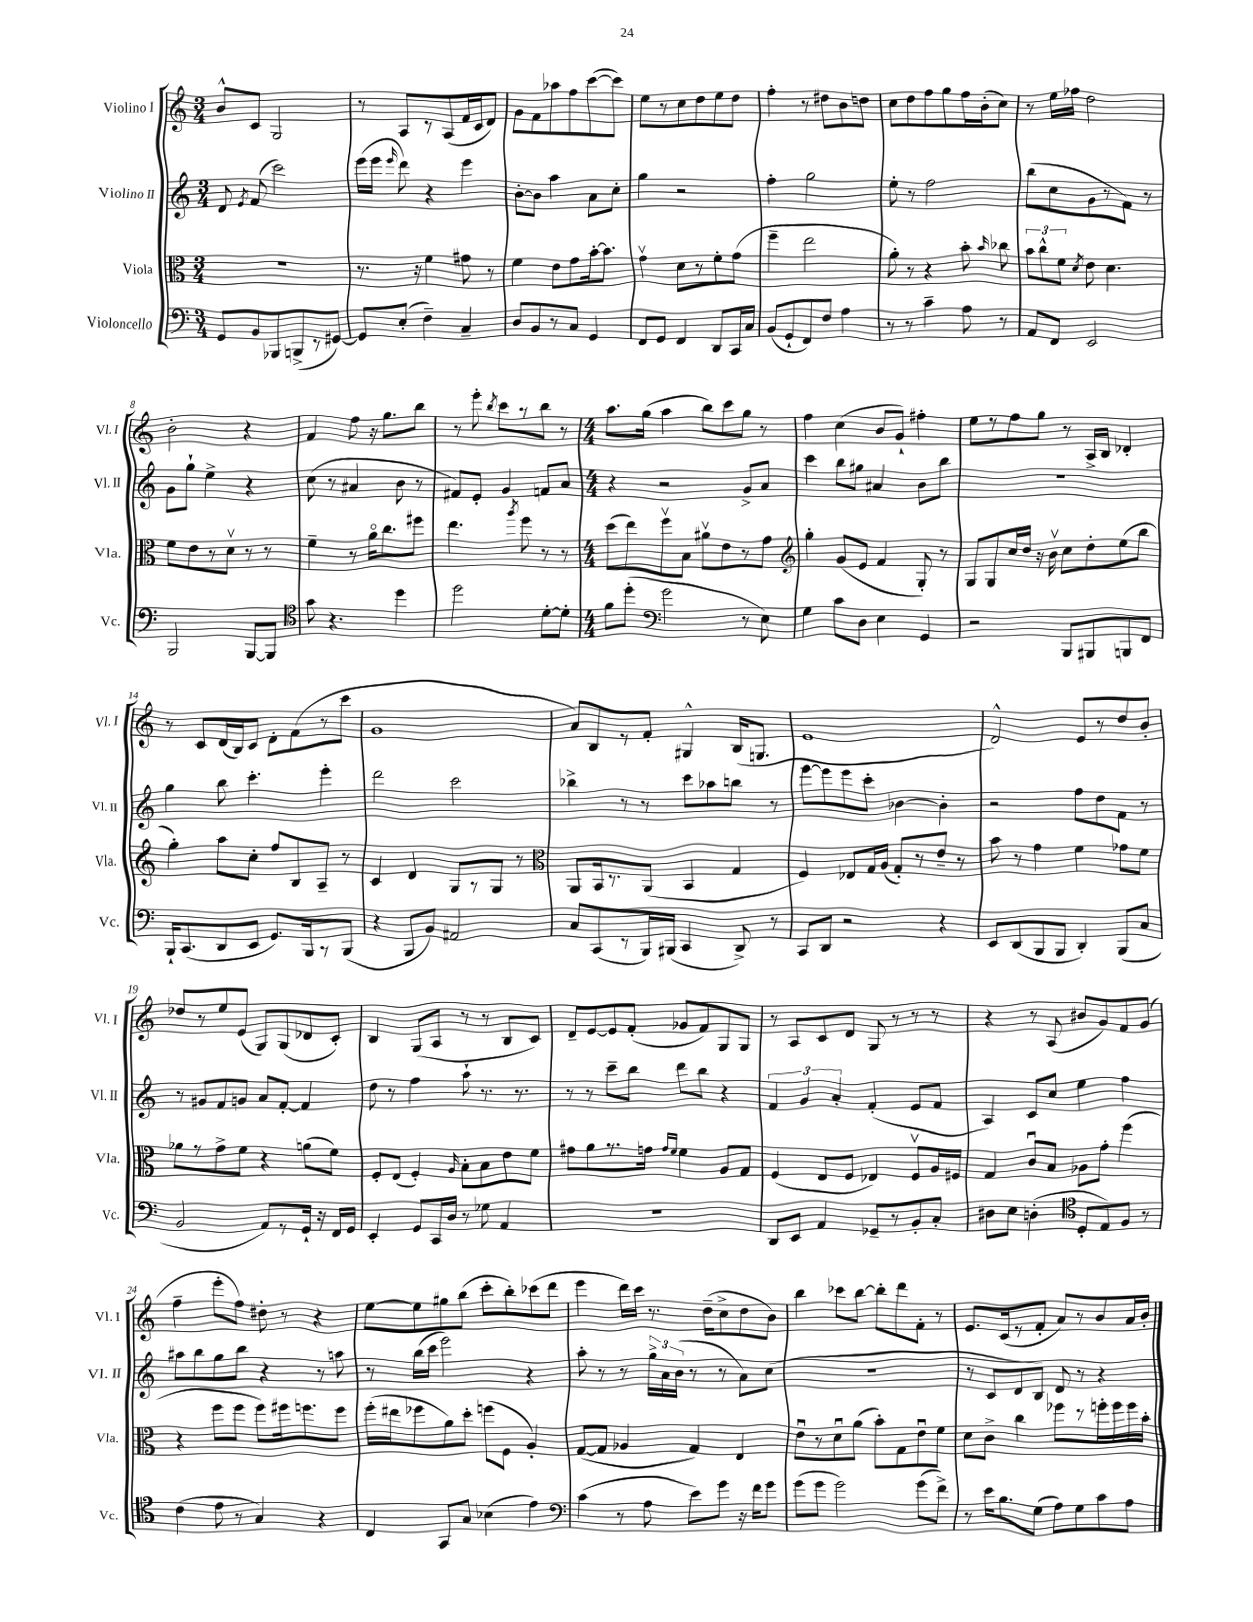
<<
\new StaffGroup <<
\new Staff = "s0" \with { instrumentName = "Violino I" shortInstrumentName = "Vl. I" } {
    \clef treble \key c \major \numericTimeSignature \time 3/4
    \autoBeamOff b'8[-^ c'8] g2 |
    r8 a8[ r8 a8( f'16 c'16 d'8]) |
    g'8[ f'8 aes''8 f''8 c'''8~( c'''8]) |
    e''8[ r8 c''8 d''8 e''8 d''8] |
    f''4-. r8 dis''8[ b'8 d''8] |
    c''8[ d''8 f''8 g''8 f''16 b'16-.( c''8]) |
    r8 e''16[ fes''16] d''2 |
    b'2-. r4 |
    f'4 f''8 r16 g''8.[ b''8] |
    r8 e'''8-. \acciaccatura { b''8 } c'''8[ r8 b''8] r8 |
    \numericTimeSignature \time 4/4 a''8.[ g''16]( a''4 b''8[) c'''8 g''8] r8 |
    f''4 c''4( b'8[ g'8]-!) fis''4-. |
    e''8[ r8 f''8 g''8] r8 a16[-> b16] des'4-. |
    r8 c'8[ d'16( b16) c'8] d'8[-. f'8( r8 c'''8] |
    g'1 |
    a'8[) b8 r8 f'8]-. gis4-^ b16[( g8.] |
    e'1 |
    d'2-^) e'8[ r8 d''8 b'8]-. |
    des''8[ r8 e''8 e'8]( g8[) g8( des'8 c'8]-.) |
    b4 g8[( a8] r8 r8 b8[ c'8]) |
    d'8[-- e'8~ e'8 f'8]-.( ges'8[ f'8) g8 g8] |
    r8 a8[ c'8 d'8] g8 r8 r8 r8 |
    r4 r8 a8( bis'8[ g'8) f'8 g'8]( |
    f''4-- e'''8[-. f''8]) dis''8-. r8 r4 |
    e''8[~ e''8 gis''8 b''8]( c'''8[-. b''8-.) ces'''8( d'''8] |
    e'''4 d'''16[) c'''16] r8. d''16[--( c''8-> d''8 b'8]) |
    b''4 ces'''8[ b''8]~ b''8[-. d'''8 f'8]-. r8 |
    e'8.[ c'16( r8 f'8]-. a'8[) r8 b'8 a'16 b'16]-. \bar "|." |
}
\new Staff = "s1" \with { instrumentName = "Violino II" shortInstrumentName = "Vl. II" } {
    \clef treble \key c \major \numericTimeSignature \time 3/4
    \autoBeamOff d'8 \acciaccatura { e'8 } f'8( c'''2) |
    e'''16[( e'''16] \grace { e'''16 } d'''8) r4 e'''4 |
    b'8[~-. b'8] a''4 a'8[ c''8]-. |
    g''4 r2 |
    f''4-. g''2 |
    e''8-. r8 f''2 |
    b''8[( c''8 g'8 r8 f'8]) r8 |
    g'8[ g''8]-! e''4-> r4 |
    c''8( r8 ais'4 b'8 r8 |
    fis'8[) e'8]-. g'4 f'8[ a'8] |
    \numericTimeSignature \time 4/4 r4 r2 g'8[-> a'8] |
    c'''4 b''8[ gis''8] ais'4 b'8[ b''8] |
    R1 |
    g''4 b''8 c'''4.-. e'''4-. |
    d'''2 c'''2 |
    bes''4-> r8 r8 c'''8[ aes''8 b''8] r8 |
    e'''8[~ e'''8 e'''8 c'''8]-. bes'4~ bes'4-. |
    r2 f''8[ d''8 f'8] r8 |
    r8 gis'8[ f'8 g'8] a'8[ f'8]~-. f'4 |
    d''8 r8 f''4 a''8-! r8. r8. |
    r8 r8 c'''8[-- b''8] d'''8[ b''8] r4 |
    \tuplet 3/2 { f'4 g'4 a'4-. } f'4-.( e'8[ f'8] |
    a4) c'8[ c''8] e''4 f''4 |
    ais''8[ b''8 g''8 b''8] r4 r8 a''8 |
    r8 b''16[( c'''16] e'''2) r4 |
    a''8-. r8 r8 \tuplet 3/2 { g''16[-> a'16 b'16]( } r8 r8 a'8[) c''8]( |
    r1 |
    r8 c'8[ d'8 b8]) d'8 r8 r4 \bar "|." |
}
\new Staff = "s2" \with { instrumentName = "Viola" shortInstrumentName = "Vla." } {
    \clef alto \key c \major \numericTimeSignature \time 3/4
    \autoBeamOff R2. |
    r8. r16 f'4 gis'8 r8 |
    f'4 e'8[ g'8 b'16~-. b'8.] |
    g'4\upbow d'8[ r8 f'8-. g'8]( |
    f''4-- e''2 |
    a'8-.) r8 r4 b'8-. \grace { b'16 } ces''8 |
    \tuplet 3/2 { b'8[ c''8-^ f'8] } \acciaccatura { d'8 } e'8 d'4. |
    f'8[ e'8 r8 d'8]\upbow r8 r8 |
    f'4-- r8 a'16[\flageolet c''8. fis''8] |
    e''4. \acciaccatura { a''8 } f''8 r8 r8 |
    \numericTimeSignature \time 4/4 d''8[( e''8) f''8\upbow b8] ais'8[\upbow e'8 r8 g'8] |
    \clef treble g''4-. g'8[( e'8] f'4 g8-.) r8 |
    g8[ g8 c''16 d''16] r16 b'16\upbow c''8[ d''8-. e''8( b''8] |
    g''4-.) a''8[ c''8]-. f''8[ b8 a8]-- r8 |
    c'4 d'4 g8[ r8 g8] r8 |
    \clef alto a,8[ b,16 r8. a,8]( b,4 g4 |
    f4) ees8[ g16 a16]( g8[-.) r8 e'8]-- r8 |
    b'8 r8 g'4 f'4 ges'8[ f'8] |
    aes'8[ r8 g'8-> f'8] r4 a'8[( f'8]) |
    f8[-. e8]( f4-.) \grace { a16 } b8[-. b8 e'8 f'8] |
    gis'8[ a'8 r8. g'16] \grace { g'16[ f'16] } f'4 a8[ g8] |
    f4( e8[ f8] ees4) f8[\upbow a16 fis16] |
    g4 c'8[\downbow b8] aes8[ g'8]-. f''4( |
    r4 f''8[ f''8] f''8[) fis''16 f''8. f''8] |
    f''16[-.( eis''16 fes''8 a'8) d''8]-. f''8[( f8] a4-.) |
    g8[~( g8] aes4 g4) e4 |
    e'8[\downbow r8 d'8\downbow a'8]( b'8[-.) g8 e'8\downbow f'8] |
    d'8[ c'8]-> c''4 fes''8[ r8 f''16-. f''16 f''16 b'16]-. \bar "|." |
}
\new Staff = "s3" \with { instrumentName = "Violoncello" shortInstrumentName = "Vc." } {
    \clef bass \key c \major \numericTimeSignature \time 3/4
    \autoBeamOff g,8[ b,8 bes,,8 b,,8->( r8 gis,8]~) |
    gis,8[ e8]-.( f4--) c4-- |
    d8[ b,8 r8 c8] g,4 |
    f,8[ g,8] f,4 d,8[ c,16 c16] |
    b,8[( g,8-! f,8) f8] a4 |
    r8 r8 c'4-- a8 r8 |
    a,8[ f,8] e,2 |
    b,,2 b,,8[~ b,,8] |
    \clef tenor g'8 r4. d''4 |
    d''2 d'8[~-. d'8]-. |
    \numericTimeSignature \time 4/4 f'8[ d''8]-.( \clef bass g'2 r8 e8) |
    g4 c'8[ d8] e4 g,4 |
    r2 b,,8[ bis,,8 b,,8 f,8] |
    b,,16[-! c,8.( d,8 e,8] g,8.[) b,,16 r8 b,,8]( |
    r4 b,,8[ b,8]) ais,2 |
    c8[ c,8( r8 b,,16) bis,,16]( c,4 d,8->) r8 |
    c,8[ d,8] r2 r4 |
    e,8[ d,8( b,,8 b,,8] d,4-.) b,,8[( c8] |
    b,2 a,8[) r8 g,16]-! r16 f,16[ g,16] |
    e,4-. g,8[ c,16 d16] r8 ges8 a,4 |
    R1 |
    d,8[ e,8] a,4 ges,8[-- r8 b,8-. c8]-. |
    dis8[ e8] d4-.( \clef tenor d8[-. e8) f8] r8 |
    c'4( e'8 r8 g4) r4 |
    c4 g,8[ g8] bes4( e'4) |
    \clef bass c'4( r8 a8 e'8[) g'8] r16 f'16[ g'8] |
    g'8[( g'8] g'2) g'8[( f'8]->) |
    r8 e'16[ b8. g8]( a8[) g8 c'8 a8] \bar "|." |
}
>>
>>
